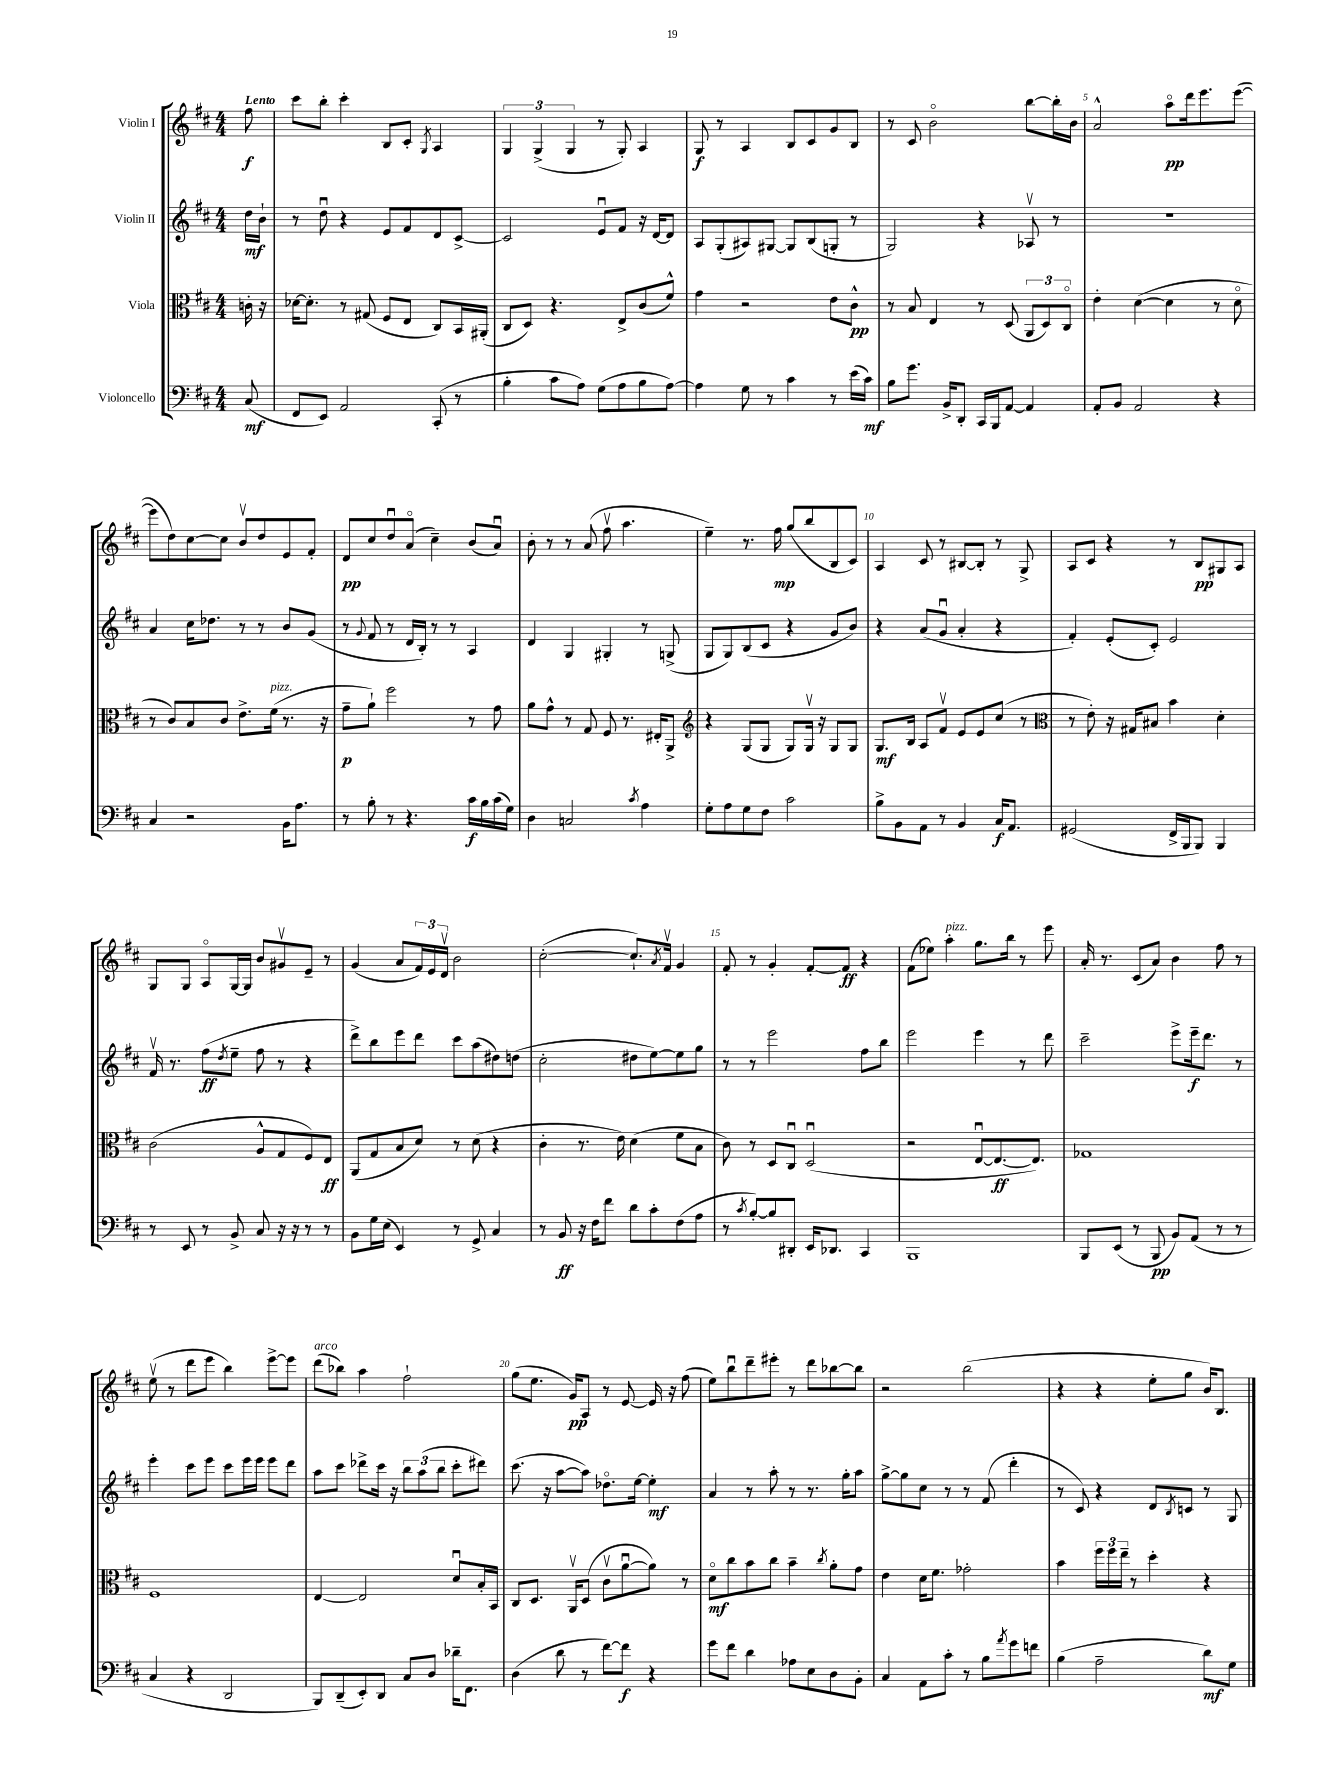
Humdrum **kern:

**kern	**dynam	**kern	**dynam	**kern	**dynam	**kern	**dynam
*part4	*part4	*part3	*part3	*part2	*part2	*part1	*part1
*staff4	*staff4	*staff3	*staff3	*staff2	*staff2	*staff1	*staff1
*I"Violoncello	*	*I"Viola	*	*I"Violin II	*	*I"Violin I	*
*clefF4	*	*clefC3	*	*clefG2	*	*clefG2	*
*k[f#c#]	*	*k[f#c#]	*	*k[f#c#]	*	*k[f#c#]	*
*M4/4	*	*M4/4	*	*M4/4	*	*M4/4	*
=	=	=	=	=	=	=	=
!	!	!	!	!	!	!LO:TX:a:B:t=Lento	!
(8C#/	mf	16cn'\	.	16dd\LL	mf	8ff#\	f
.	.	16r	.	16b`\JJ	.	.	.
=1	=1	=1	=1	=1	=1	=1	=1
8FF#/L	.	[16d-X\KL	.	8r	.	8ccc#\L	.
.	.	8.d-'\J]	.	.	.	.	.
8EE/J)	.	.	.	8ddu\	.	8bb'\J	.
2AA/	.	8r	.	4r	.	4ccc#'\	.
.	.	(8G#X/	.	.	.	.	.
.	.	8F#/L	.	8e/L	.	8B/L	.
.	.	8E/J	.	8f#/	.	8c#'/J	.
.	.	.	.	.	.	8qG/	.
(8CC#'/	.	8C#/L)	.	8d/	.	4A/	.
8r	.	16BB/L	.	[8c#^/J	.	.	.
.	.	(16AA#X'/JJ	.	.	.	.	.
=2	=2	=2	=2	=2	=2	=2	=2
4B'\	.	8C#/L	.	2c#/]	.	6G/	.
.	.	8D/J)	.	.	.	.	.
.	.	.	.	.	.	(6G^/	.
8c#\L	.	4.r	.	.	.	.	.
.	.	.	.	.	.	6G/	.
8A\J)	.	.	.	.	.	.	.
(8G\L	.	.	.	8eu/L	.	8r	.
8A\	.	8E^/L	.	8f#/J	.	8G'/)	.
8B\	.	(8c#/	.	16r	.	4A/	.
.	.	.	.	[16d/KL	.	.	.
[8A\J)	.	8f#^^/J)	.	8d/J]	.	.	.
=3	=3	=3	=3	=3	=3	=3	=3
4A\]	.	4g\	.	8A/L	.	8G/	f
.	.	.	.	(8G'/	.	8r	.
8G\	.	2r	.	8A#X/)	.	4A/	.
8r	.	.	.	[8G#X/J	.	.	.
4c#\	.	.	.	8G#/L]	.	8B/L	.
.	.	.	.	(8B/	.	8c#/	.
8r	.	8e\L	.	8Gn'/J	.	8g/	.
(16e\LL	.	8c#^^\J	pp	8r	.	8B/J	.
16c#\JJ)	mf	.	.	.	.	.	.
=4	=4	=4	=4	=4	=4	=4	=4
8B\L	.	8r	.	2G/)	.	8r	.
8.g\J	.	8B/	.	.	.	8c#/	.
.	.	4E/	.	.	.	2b\	.
16BB^/KL	.	.	.	.	.	.	.
8DD'/J	.	.	.	.	.	.	.
16CC#/LL	.	8r	.	4r	.	.	.
16BBB/J	.	.	.	.	.	.	.
[8AA/J	.	(8D/	.	.	.	.	.
4AA/]	.	12AA/L	.	8A-Xv/	.	[8bb\L	.
.	.	12D/)	.	.	.	.	.
.	.	.	.	8r	.	16bb'\L]	.
.	.	12C#/J	.	.	.	.	.
.	.	.	.	.	.	16b\JJ	.
=5	=5	=5	=5	=5	=5	=5	=5
8AA'/L	.	4e'\	.	1r	.	2a^^/	.
8BB/J	.	.	.	.	.	.	.
2AA/	.	([4d\	.	.	.	.	.
.	.	4d\]	.	.	.	8aa\L	pp
.	.	.	.	.	.	16ddd\k	.
.	.	.	.	.	.	8.eee\	.
4r	.	8r	.	.	.	.	.
.	.	8d\	.	.	.	([8eee\J	.
!!LO:LB:g=z
=6	=6	=6	=6	=6	=6	=6	=6
4C#/	.	8r	.	4a/	.	8eee\L]	.
.	.	8c#/L)	.	.	.	8dd\)	.
2r	.	8B/	.	16cc#\KL	.	[8cc#\	.
.	.	.	.	8.dd-X\J	.	.	.
.	.	8c#/J	.	.	.	8cc#\J]	.
.	.	8.e^\L	.	8r	.	8bv/L	.
.	.	.	.	8r	.	8dd/	.
!	!	!LO:TX:a:i:t=pizz.	!	!	!	!	!
.	.	(16f#\Jk	.	.	.	.	.
16BB\KL	.	8.r	.	8b/L	.	8e/	.
8.A\J	.	.	.	.	.	.	.
.	.	.	.	(8g/J	.	8f#'/J	.
.	.	16r	.	.	.	.	.
=7	=7	=7	=7	=7	=7	=7	=7
8r	.	8g~\L	p	8r	.	8d/L	pp
.	.	.	.	8qqg/	.	.	.
8B'\	.	8a`\J)	.	8f#/	.	8cc#/	.
8r	.	2ff#\	.	8r	.	8ddu/	.
4.r	.	.	.	16d/LL	.	(8a/J	.
.	.	.	.	16B'/JJ)	.	.	.
.	.	.	.	8r	.	4cc#~\)	.
.	.	.	.	8r	.	.	.
16c#\LL	f	8r	.	4A/	.	(8b/L	.
16B\	.	.	.	.	.	.	.
(16c#\	.	8g\	.	.	.	8au/J)	.
16G\JJ)	.	.	.	.	.	.	.
=8	=8	=8	=8	=8	=8	=8	=8
4D\	.	8a\L	.	4d/	.	8b'\	.
.	.	8g^^\J	.	.	.	8r	.
2Cn/	.	8r	.	4G/	.	8r	.
.	.	8G/	.	.	.	(8a/	.
.	.	8F#/	.	4G#X'/	.	8ff#v\	.
.	.	8.r	.	.	.	4.aa\	.
8qc#/	.	.	.	.	.	.	.
4A\	.	.	.	8r	.	.	.
.	.	16E#X'/KL	.	.	.	.	.
.	.	8AA^/J	.	(8Gn^/	.	.	.
=9	=9	=9	=9	=9	=9	=9	=9
*	*	*clefG2	*	*	*	*	*
8G'\L	.	4r	.	8G/L	.	4ee~\)	.
8A\	.	.	.	8G/)	.	.	.
8G\	.	(8G/L	.	(8B/	.	8.r	.
8F#\J	.	8G/J	.	8c#/J	.	.	.
.	.	.	.	.	.	16ff#\	mp
2c#\	.	8G/L)	.	4r	.	(8gg/L	.
.	.	16Gv/Jk	.	.	.	8bb/	.
.	.	16r	.	.	.	.	.
.	.	8G/L	.	8g/L	.	8B/	.
.	.	8G/J	.	8b/J)	.	8c#/J)	.
=10	=10	=10	=10	=10	=10	=10	=10
8B^\L	.	8.G/L	mf	4r	.	4A/	.
8BB\	.	.	.	.	.	.	.
.	.	16B/Jk	.	.	.	.	.
8AA\J	.	8A/L	.	(8a/L	.	8c#/	.
8r	.	8f#v/J	.	8gu/J	.	8r	.
4BB/	.	8e/L	.	4a'/	.	[8B#X/L	.
.	.	8e/	.	.	.	8B#'/J]	.
16C#/KL	f	(8cc#/J	.	4r	.	8r	.
8.AA/J	.	.	.	.	.	.	.
.	.	8r	.	.	.	8G^/	.
=11	=11	=11	=11	=11	=11	=11	=11
*	*	*clefC3	*	*	*	*	*
(2GG#X/	.	8r	.	4f#'/)	.	8A/L	.
.	.	8e'\)	.	.	.	8c#/J	.
.	.	16r	.	(8e'/L	.	4r	.
.	.	16G#X/KL	.	.	.	.	.
.	.	8B#X/J	.	8c#'/J)	.	.	.
16FF#^/LL	.	4b\	.	2e/	.	8r	.
16BBB/J	.	.	.	.	.	.	.
8BBB/J)	.	.	.	.	.	8B/L	pp
4BBB/	.	4d'\	.	.	.	8G#X/	.
.	.	.	.	.	.	8A/J	.
!!LO:LB:g=z
=12	=12	=12	=12	=12	=12	=12	=12
8r	.	(2c#\	.	16f#v/	.	8G/L	.
.	.	.	.	8.r	.	.	.
8EE/	.	.	.	.	.	8G/J	.
8r	.	.	.	(8ff#\L	ff	8A/L	.
.	.	.	.	8qdd/	.	.	.
8BB^/	.	.	.	8ee~\J	.	[16G/L	.
.	.	.	.	.	.	16G/JJ]	.
8C#/	.	8A^^/L	.	8ff#\	.	8b/L	.
16r	.	8G/	.	8r	.	8g#Xv/	.
16r	.	.	.	.	.	.	.
8r	.	8F#/)	.	4r	.	8e~/J	.
8r	.	8E/J	ff	.	.	8r	.
=13	=13	=13	=13	=13	=13	=13	=13
8BB\L	.	(8AA/L	.	8ddd^\L)	.	(4g/	.
16G\L	.	8G/	.	8bb\	.	.	.
(16E\JJ	.	.	.	.	.	.	.
4EE/)	.	8B/	.	8eee\	.	8a/L	.
.	.	8d/J)	.	8ddd\J	.	24f#/L)	.
.	.	.	.	.	.	24e/	.
.	.	.	.	.	.	24dv/JJ	.
8r	.	8r	.	8ccc#\L	.	2b\	.
8GG^/	.	(8d\	.	(8aa\	.	.	.
4C#/	.	4r	.	8dd#X\)	.	.	.
.	.	.	.	(8ddn\J	.	.	.
=14	=14	=14	=14	=14	=14	=14	=14
8r	.	4c#'\	.	2cc#'\	.	([2cc#'\	.
8BB/	ff	.	.	.	.	.	.
16r	.	8.r	.	.	.	.	.
16F#\KL	.	.	.	.	.	.	.
8f#\J	.	.	.	.	.	.	.
.	.	16e\)	.	.	.	.	.
8d\L	.	(4d\	.	8dd#X\L	.	8.cc#`/L])	.
8c#'\	.	.	.	[8ee\)	.	.	.
.	.	.	.	.	.	8qa/	.
.	.	.	.	.	.	16f#v/Jk	.
(8F#\	.	8f#\L	.	8ee\]	.	4g/	.
8A\J	.	8B\J	.	8gg\J	.	.	.
=15	=15	=15	=15	=15	=15	=15	=15
8r	.	8c#\)	.	8r	.	8f#'/	.
8qc#/	.	.	.	.	.	.	.
[8B'/L)	.	8r	.	8r	.	8r	.
8B/]	.	8D/L	.	2eee\	.	4g'/	.
8DD#X'/J	.	8C#u/J	.	.	.	.	.
16EE/KL	.	(2Du/	.	.	.	[8f#'/L	.
8.DD-X/J	.	.	.	.	.	.	.
.	.	.	.	.	.	8f#/J]	ff
4CC#/	.	.	.	8ff#\L	.	4r	.
.	.	.	.	8bb\J	.	.	.
=16	=16	=16	=16	=16	=16	=16	=16
1BBB	.	2r	.	2eee\	.	(8f#\L	.
.	.	.	.	.	.	8ee-X\J)	.
!	!	!	!	!	!	!LO:TX:a:i:t=pizz.	!
.	.	.	.	.	.	4aa'\	.
.	.	[8Eu/L	.	4eee\	.	8.gg\L	.
.	.	8.E/_	ff	.	.	.	.
.	.	.	.	.	.	16bb\Jk	.
.	.	.	.	8r	.	8r	.
.	.	8.E/J])	.	.	.	.	.
.	.	.	.	8ddd\	.	8eee\	.
=17	=17	=17	=17	=17	=17	=17	=17
8BBB/L	.	1G-X	.	2ccc#~\	.	16a'/	.
.	.	.	.	.	.	8.r	.
(8EE/J	.	.	.	.	.	.	.
8r	.	.	.	.	.	(8c#/L	.
8BBB/	pp	.	.	.	.	8a/J)	.
8BB/L)	.	.	.	8eee^\L	.	4b\	.
(8AA/J	.	.	.	16eee~\k	f	.	.
.	.	.	.	8.ddd\J	.	.	.
8r	.	.	.	.	.	8ff#\	.
8r	.	.	.	8r	.	8r	.
!!LO:LB:g=z
=18	=18	=18	=18	=18	=18	=18	=18
4C#/	.	1F#	.	4eee'\	.	(8eev\	.
.	.	.	.	.	.	8r	.
4r	.	.	.	8ccc#\L	.	8ddd\L	.
.	.	.	.	8eee\J	.	8eee\J	.
2DD/	.	.	.	8ccc#\L	.	4bb\)	.
.	.	.	.	16eee\L	.	.	.
.	.	.	.	16eee\JJ	.	.	.
.	.	.	.	8eee\L	.	[8eee^\L	.
.	.	.	.	8ddd\J	.	8eee\J]	.
=19	=19	=19	=19	=19	=19	=19	=19
!	!	!	!	!	!	!LO:TX:a:i:t=arco	!
8BBB/L)	.	[4E/	.	8aa\L	.	(8ddd\L	.
(8DD~/	.	.	.	8ccc#\J	.	8bb-X\J)	.
8EE'/)	.	2E/]	.	8ddd-X^\L	.	4aa\	.
8DD/J	.	.	.	16ccc#\Jk	.	.	.
.	.	.	.	16r	.	.	.
8C#/L	.	.	.	12bb\L	.	2ff#`\	.
.	.	.	.	(12aa\	.	.	.
8D/J	.	.	.	.	.	.	.
.	.	.	.	12bb\J	.	.	.
16d-X~\KL	.	8du/L	.	8ccc#'\L	.	.	.
8.FF#\J	.	.	.	.	.	.	.
.	.	16B'/L	.	8ddd#X\J)	.	.	.
.	.	16BB/JJ	.	.	.	.	.
=20	=20	=20	=20	=20	=20	=20	=20
(4D\	.	8C#/L	.	(8.ccc#\	.	(8gg\L	.
.	.	8.D/J	.	.	.	8.ee\J	.
.	.	.	.	16r	.	.	.
8d\	.	.	.	[8aa\L	.	.	.
.	.	16AAv/KL	.	.	.	16g/KL)	pp
8r	.	(8D/J	.	8aa\J])	.	8A/J	.
[8f#\L)	.	8c#v\L	.	8.dd-X\L	.	8r	.
8f#\J]	f	[8au\	.	.	.	[8e/	.
.	.	.	.	[16ee\Jk	.	.	.
4r	.	8a\J])	.	4ee'\]	mf	16e/]	.
.	.	.	.	.	.	16r	.
.	.	8r	.	.	.	(8ff#\	.
=21	=21	=21	=21	=21	=21	=21	=21
8g\L	.	8d\L	mf	4a/	.	8ee\L)	.
8f#\J	.	8cc#\	.	.	.	8bbu\	.
4d\	.	8b\	.	8r	.	8ddd~\	.
.	.	8cc#\J	.	8aa'\	.	8eee#X'\J	.
8A-X\L	.	4b~\	.	8r	.	8r	.
8E\	.	.	.	8.r	.	8ddd\L	.
.	.	8qcc#/	.	.	.	.	.
8D\	.	8a'\L	.	.	.	[8bb-X\	.
.	.	.	.	16gg'\KL	.	.	.
8BB'\J	.	8g\J	.	8aa\J	.	8bb-\J]	.
=22	=22	=22	=22	=22	=22	=22	=22
4C#/	.	4e\	.	[8gg^\L	.	2r	.
.	.	.	.	8gg\]	.	.	.
8AA\L	.	16d\KL	.	8cc#\J	.	.	.
.	.	8.f#\J	.	.	.	.	.
8c#'\J	.	.	.	8r	.	.	.
8r	.	2g-X'\	.	8r	.	(2bb\	.
8B\L	.	.	.	(8f#/	.	.	.
8qa/	.	.	.	.	.	.	.
8g\	.	.	.	4ddd'\	.	.	.
8fn\J	.	.	.	.	.	.	.
=23	=23	=23	=23	=23	=23	=23	=23
(4B\	.	4b\	.	8r	.	4r	.
.	.	.	.	8c#/)	.	.	.
2A~\	.	24ff#\LL	.	4r	.	4r	.
.	.	24ff#\	.	.	.	.	.
.	.	24ee~\JJ	.	.	.	.	.
.	.	8r	.	.	.	.	.
.	.	4dd'\	.	8d/L	.	8ee'\L	.
.	.	.	.	8qB/	.	.	.
.	.	.	.	8cn/J	.	8gg\J	.
8d\L)	mf	4r	.	8r	.	16b/KL)	.
.	.	.	.	.	.	8.B/J	.
8G\J	.	.	.	8G/	.	.	.
==	==	==	==	==	==	==	==
*-	*-	*-	*-	*-	*-	*-	*-
